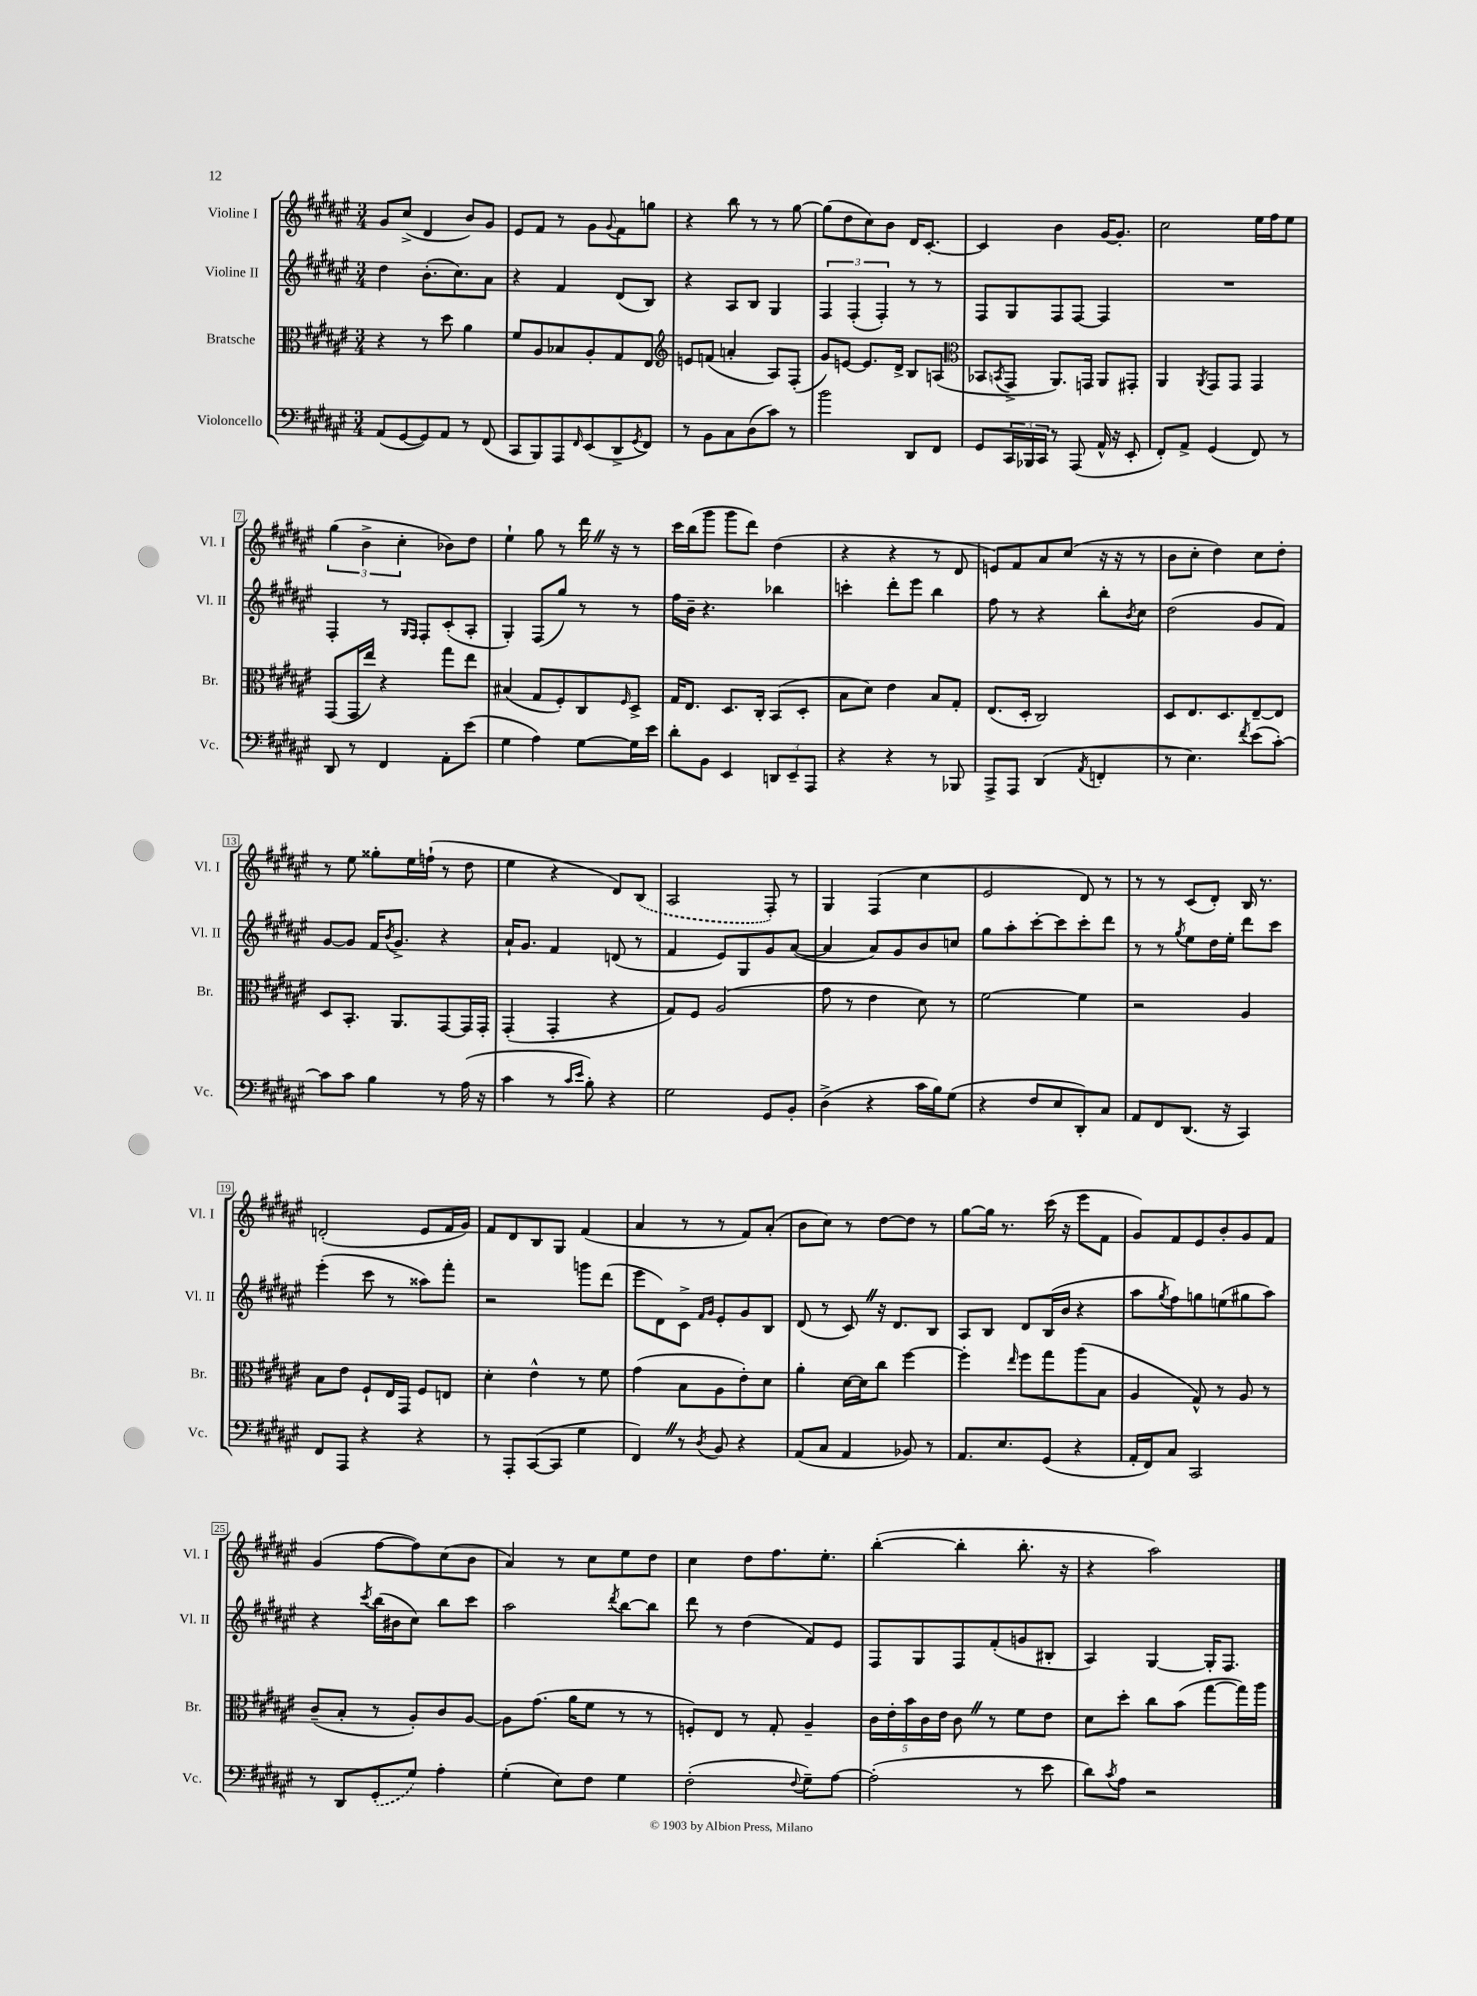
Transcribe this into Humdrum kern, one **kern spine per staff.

**kern	**kern	**kern	**kern
*part4	*part3	*part2	*part1
*staff4	*staff3	*staff2	*staff1
*I"Violoncello	*I"Bratsche	*I"Violine II	*I"Violine I
*I'Vc.	*I'Br.	*I'Vl. II	*I'Vl. I
*clefF4	*clefC3	*clefG2	*clefG2
*k[f#c#g#d#a#e#]	*k[f#c#g#d#a#e#]	*k[f#c#g#d#a#e#]	*k[f#c#g#d#a#e#]
*M3/4	*M3/4	*M3/4	*M3/4
=1	=1	=1	=1
(8AA#/L	4r	4dd#\	8g#/L
[8GG#/	.	.	(8cc#^/J
8GG#/])	8r	(8.b'\L	4d#/
8AA#/J	8dd#\	.	.
.	.	8.cc#\)	.
8r	4a#\	.	8b/L)
(8FF#/	.	8a#\J	8g#/J
=2	=2	=2	=2
8CC#/L	8f#/L	4r	8e#/L
8BBB/)	8A#/	.	8f#/J
8AAA#/	8B-X/	4f#/	8r
16qqFF#/	.	.	.
(8EE#/	8A#'/	.	8g#\L
.	.	.	8qqg#/
8DD#^/	8G#/	(8d#/L	8f#\
8qGG#/	.	.	.
8FF#/J)	8E#/J	8B/J)	8ggn\J
=3	=3	=3	=3
*	*clefG2	*	*
8r	8en/L	4r	4r
8BB\L	(8fn/J	.	.
8C#\	4an'/	8A#/L	8bb\
(8D#\	.	8B/J	8r
8c#\J)	8A#/L)	4G#/	8r
8r	(8F#'/J	.	[8gg#\
=4	=4	=4	=4
2b\	8g#/L)	6F#/	(8gg#\L]
.	[8en/J	.	8dd#\
.	.	(6F#'/	.
.	8.e/L]	.	8cc#\)
.	.	6F#'/)	.
.	.	.	8b\J
.	16d#^/Jk	.	.
8DD#/L	8B/L	8r	16d#/KL
.	.	.	[8.c#'/J
8FF#/J	(8An/J	8r	.
=5	=5	=5	=5
*	*clefC3	*	*
8GG#/L	8BB-X/L	8F#/L	4c#/]
.	8qBBn/	.	.
24CC#/L	8GG#^/J	8G#/	.
24BBB-X/	.	.	.
24CC#/JJ	.	.	.
8r	8.AA#/L)	8F#/	4b\
(8AAA#/	.	[8F#/J	.
.	16GGn/Jk	.	.
16AA#^^/	8AA#/L	4F#/]	[16g#/KL
16r	.	.	8.g#'/J]
8EE#'/	8GG#X'/J	.	.
=6	=6	=6	=6
8FF#'/L)	4AA#/	2.r	2cc#\
8AA#^/J	.	.	.
.	8qAA#/	.	.
(4GG#/	8GG#/L	.	.
.	8GG#/J	.	.
8FF#/)	4GG#/	.	16ee#\LL
.	.	.	16ff#\J
8r	.	.	8ee#\J
!!LO:LB:g=z
=7	=7	=7	=7
8DD#/	(8GG#/L	4F#'/	(6gg#\
8r	16GG#/L	.	.
.	.	.	6b^\
.	16ee#/JJ)	.	.
4FF#/	4r	8r	.
.	.	.	6cc#'\
.	.	16qqG#/LL	.
.	.	16qqF#/JJ	.
.	.	8F#'/L	.
8AA#'\L	8gg#\L	(8c#'/	8b-X\L)
(8e#\J	8ee#\J	8A#'/J	8dd#\J
=8	=8	=8	=8
4G#\	(4B#X/	4G#'/)	4ee#`\
4A#\)	8G#/L	(8F#/L	8gg#\
.	8F#'/)	8gg#/J)	8r
[8G#\L	8C#/	8r	16ddd#Z\
.	.	.	16r
.	16qqF#/	.	.
16G#\L]	8D#^/J	8r	8r
16e#\JJ	.	.	.
=9	=9	=9	=9
8d#'\L	16G#/KL	16ff#\LL	16ccc#\LL
.	8.E#/J	16b~\JJ	(16bb\J
8BB\J	.	4.r	8ggg#\J
4EE#/	8.D#/L	.	8ggg#\L
.	.	.	8ddd#\J)
.	16C#'/Jk	.	.
12DDn/L	(8BB/L	4bb-X\	(4dd#\
12EE#~/	.	.	.
.	8D#'/J	.	.
12AAA#/J	.	.	.
=10	=10	=10	=10
4r	8B\L	4cccn'\	4r
.	8d#\J)	.	.
4r	4e#\	8ddd#'\L	4r
.	.	8eee#\J	.
8r	8B/L	4bb\	8r
8BBB-X/	8G#'/J	.	8d#/
=11	=11	=11	=11
8AAA#^/L	(8.E#/L	8ff#\	8en/L)
8AAA#/J	.	8r	8f#/
.	16D#'/Jk	.	.
(4DD#/	2C#/)	4r	8a#/
.	.	.	(8cc#/J
8qAA#/	.	.	.
4FFn'/	.	8bb'\L	16r
.	.	.	16r
.	.	8qb/	.
.	.	8cc#\J	8r
=12	=12	=12	=12
8r	8D#/L	(2dd#\	8b\L
4.E#\)	8.E#/	.	8cc#'\J
.	.	.	4dd#\)
.	8.D#/	.	.
8qf#/	.	.	.
(8e#\L	[8E#~/	8g#/L	8cc#\L
[8c#'\J)	8E#/J]	8f#/J)	8dd#'\J
!!LO:LB:g=z
=13	=13	=13	=13
8c#\L]	8D#/L	[8g#/L	8r
8c#\J	8.BB'/J	8g#/J]	8ee#\
4B\	.	16f#/KL	8gg##X'\L
.	.	8qb/	.
.	8.AA#/L	8.g#^/J	.
.	.	.	16ee#\L
.	.	.	(16ffn`\JJ
8r	[8GG#/	4r	8r
(16A#\	16GG#/L]	.	8dd#\
16r	16GG#'/JJ	.	.
=14	=14	=14	=14
4c#\	(4GG#'/	16a#`/KL	4ee#\
.	.	8.g#/J	.
8r	4GG#'/	4f#/	4r
16qqc#/LL	.	.	.
16qqe#/JJ	.	.	.
8B'\)	.	.	.
4r	4r	(8dn/	8d#/L)
.	.	8r	(8B/J
=15	=15	=15	=15
2G#\	8G#/L)	4f#/	2A#/
.	8F#/J	.	.
.	(2A#/	8e#/L)	.
.	.	8G#/	.
8GG#/L	.	8g#/	8F#'/)
8BB'/J	.	([8a#/J	8r
=16	=16	=16	=16
(4D#^\	8g#\	4a#/]	4G#/
.	8r	.	.
4r	4e#\	8a#/L)	(4F#/
.	.	8g#/	.
16c#\LL	8d#\)	8b/	4cc#\
16B\J)	.	.	.
(8G#\J	8r	8ccn/J	.
=17	=17	=17	=17
4r	[2f#\	8gg#\L	2e#/
.	.	8aa#'\	.
8F#/L	.	[8ccc#'\	.
8E#/	.	8ccc#\]	.
8DD#'/)	4f#\]	8ccc#'\	8d#/)
8C#/J	.	8ddd#\J	8r
=18	=18	=18	=18
8AA#/L	2r	8r	8r
8FF#/	.	8r	8r
.	.	8qgg#/	.
(8.DD#/J	.	8ee#\L	(8c#/L
.	.	16dd#\L	8d#'/J)
16r	.	16ee#'\JJ	.
4CC#/)	4A#/	8ddd#\L	16B/
.	.	.	8.r
.	.	8ccc#\J	.
!!LO:LB:g=z
=19	=19	=19	=19
8FF#/L	8B\L	(4eee#'\	(2dn'/
8AAA#/J	8e#\J	.	.
4r	8F#`/L	8ccc#\	.
.	16E#/L	8r	.
.	16GG#/JJ	.	.
4r	8F#/L	8aa##X\L)	8e#/L
.	8En/J	8fff#'\J	16f#/L
.	.	.	16g#/JJ)
=20	=20	=20	=20
8r	4d#'\	2r	8f#/L
8AAA#'/L	.	.	8d#/
([8CC#/	4e#^^\	.	8B/
8CC#/J]	.	.	8G#/J
4G#\	8r	8gggn\L	(4f#/
.	8f#\	(8ddd#\J	.
=21	=21	=21	=21
4FF#Z/)	(4g#\	8eee#\L	4a#/
.	.	8d#\)	.
8r	8B\L	8c#^\J	8r
.	.	16qqf#/LL	.
8qD#/	.	16qqg#/JJ	.
8BB/	8A#\	8e#'/L	8r
4r	8e#'\)	8g#/	8f#/L)
.	8d#\J	8B/J	(8a#'/J
=22	=22	=22	=22
(8AA#/L	4a#'\	(8d#/	8b\L
8C#/J	.	8r	8cc#\J)
4AA#/	[16d#\LL	8c#Z/)	8r
.	16d#\J]	.	.
.	8cc#\J	16r	[8dd#\L
.	.	8.d#/L	.
8BB-X/)	[4ff#\	.	8dd#\J]
8r	.	8B/J	8r
=23	=23	=23	=23
8.AA#/L	4ff#'\]	8A#/L	[8gg#\L
.	.	8B/J	16gg#\Jk]
8.E#/	.	.	8.r
.	16qqee#/	.	.
.	8ff#\L	8d#/L	.
(8GG#/J	8gg#\	(16B/L	(16ccc#\
.	.	16b/JJ	16r
4r	(8aa#\	4r	8eee#\L
.	8B\J	.	8f#\J
=24	=24	=24	=24
16AA#'/LL	4A#/	8aa#\L	8g#/L)
16FF#/J)	.	.	.
.	.	8qgg#/	.
8C#/J	.	8ff#\)	8f#/
2CC#/	8G#^^/)	8ggn\	8e#/
.	8r	(8een\	8b'/
.	8A#/	8gg#X\	8g#/
.	8r	8aa#\J)	8f#/J
!!LO:LB:g=z
=25	=25	=25	=25
8r	(8c#~/L	4r	(4g#/
8DD#/L	8B'/J	.	.
.	.	8qccc#/	.
(8GG#'/	8r	(16bb\LL	[8ff#\L
.	.	16b#X\J	.
8G#/J)	8A#'/L)	8cc#\J)	8ff#\])
4A#'\	8c#/	8bb\L	(8cc#\
.	[8A#/J	8ccc#\J	8b\J
=26	=26	=26	=26
(4G#'\	8A#\L]	2aa#\	4a#/)
.	(8.g#\J	.	.
8E#\L)	.	.	8r
.	16a#\KL	.	.
8F#\J	8f#\J	.	8cc#\L
.	.	8qddd#/	.
4G#\	8r	[8bb\L	8ee#\
.	8r	8bb\J]	8dd#\J
=27	=27	=27	=27
(2F#'\	8Fn'/L)	8ddd#\	4cc#\
.	8E#/J	8r	.
.	8r	(4dd#\	8dd#\L
.	8G#'/	.	8.ff#\
8qqF#/	.	.	.
8G#~\L)	4A#~/	8f#/L)	.
.	.	.	8.ee#'\J
[8A#\J	.	8e#/J	.
=28	=28	=28	=28
(2A#'\]	20c#\LL	8F#/L	([4bb'\
.	20e#'\	.	.
.	20b\	.	.
.	.	8G#/	.
.	20c#\	.	.
.	20e#\JJ	.	.
.	8c#Z\	8F#/	4bb'\]
.	8r	(8f#'/	.
8r	8f#\L	8gn/	8.bb'\
8e#\	8e#\J	8B#X'/J	.
.	.	.	16r
=29	=29	=29	=29
8d#\L)	8d#\L	4A#/)	4r
8qc#/	.	.	.
8A#\J	8dd#'\J	.	.
2r	8cc#\L	[4G#/	2aa#\)
.	(8b\J	.	.
.	[8gg#\L	16G#'/KL]	.
.	.	8.F#/J	.
.	16gg#\L])	.	.
.	16aa#\JJ	.	.
==	==	==	==
*-	*-	*-	*-
